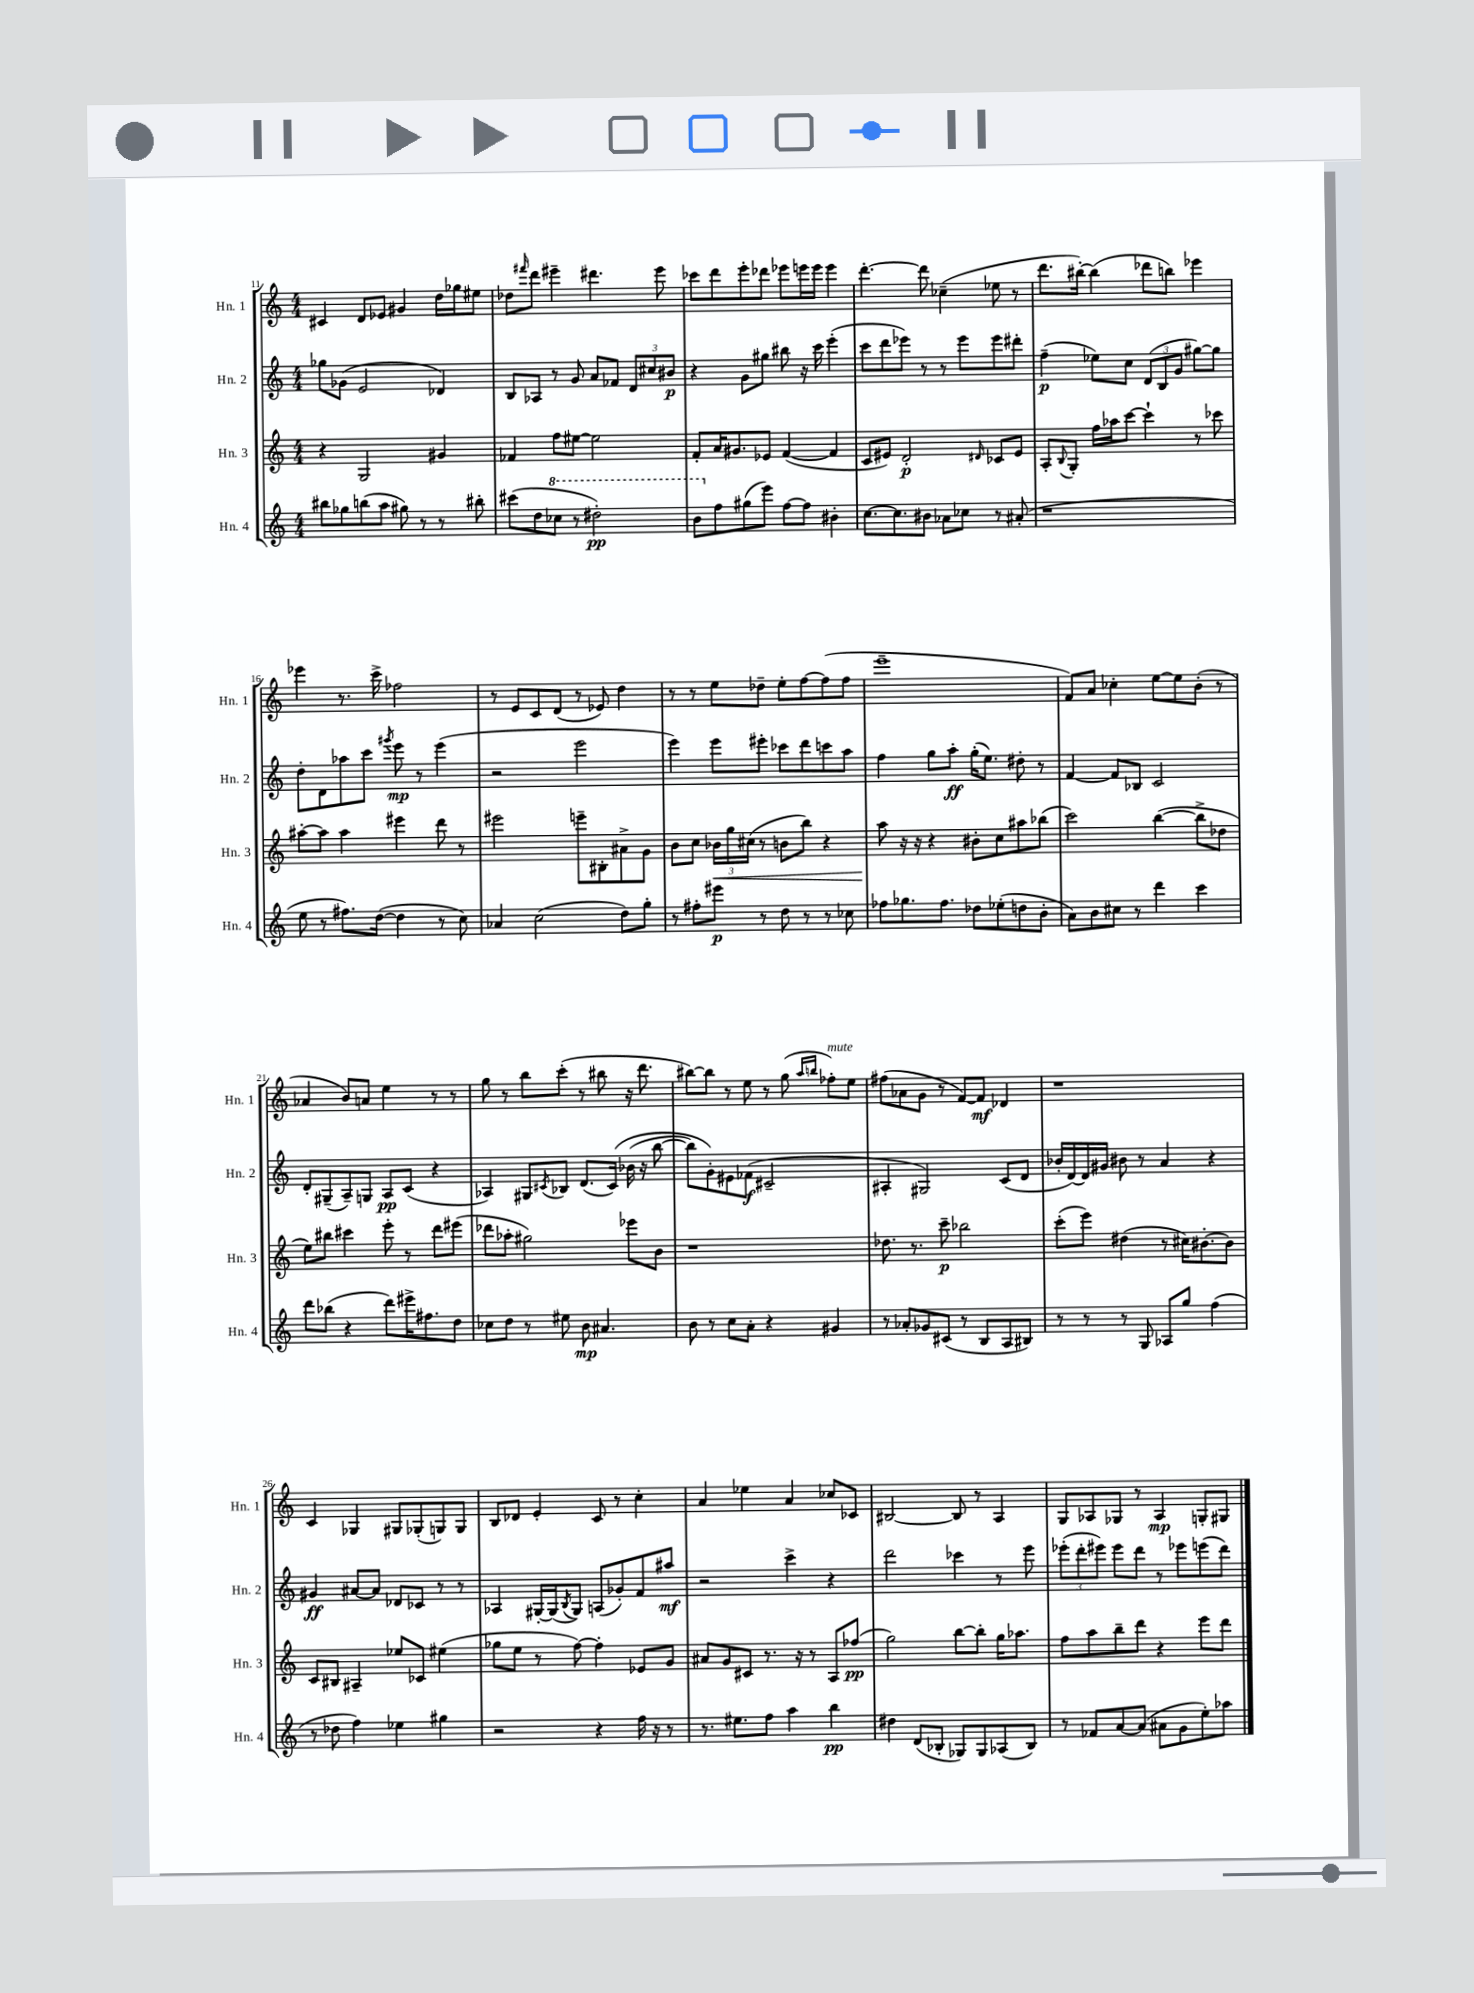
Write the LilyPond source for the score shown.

<<
\new StaffGroup <<
\new Staff = "s0" \with { instrumentName = "Hn. 1" shortInstrumentName = "Hn. 1" } {
    \clef treble \key c \major \numericTimeSignature \time 4/4
    cis'4 d'8 ees'8 gis'4 d''16 ges''16 eis''8 |
    des''8 \grace { fis'''16 } d'''8 eis'''4-- dis'''4. eis'''8 |
    ces'''8 d'''8 e'''8-. des'''8 ees'''8 e'''16 e'''16 e'''4 |
    d'''4.~-. d'''8 ces''4--( ees''8 r8 |
    d'''8. bis''16~-.) bis''4( des'''8 b''8) ees'''4 |
    ees'''4 r8. c'''16-> fes''2 |
    r8 e'8 c'8 d'8( r8 ees'8) d''4 |
    r8 r8 e''8 des''8-- e''8-. f''8~ f''8( f''8 |
    e'''1-- |
    f'8) a'8 ces''4-. e''8~ e''8 b'8-.( r8 |
    aes'4 b'8) a'8 e''4 r8 r8 |
    g''8 r8 b''8 c'''8-.( r8 bis''8 r16 d'''8. |
    bis''8~) bis''8 r8 e''8 r8 g''8( \grace { a''16 b''16 } fes''8-.^\markup { \italic "mute" }) e''8 |
    fis''8( aes'8 g'8 r8 f'8~) f'8\mf des'4 |
    r1 |
    c'4 ges4 gis8 ges8-.( g8) g8 |
    b8 des'8 e'4-. c'8 r8 c''4-. |
    a'4 ees''4 a'4 ces''8 ces'8 |
    bis2~ bis8 r8 a4 |
    g8 aes8 ges8 r8 aes4\mp g8-. gis8 \bar "|." |
}
\new Staff = "s1" \with { instrumentName = "Hn. 2" shortInstrumentName = "Hn. 2" } {
    \clef treble \key c \major \numericTimeSignature \time 4/4
    ges''8 ges'8( e'2 des'4) |
    b8 aes8 r8 g'8 a'8 fes'8 \tuplet 3/2 { d'8 cis''8 bis'8\p } |
    r4 g'8 gis''8 bis''8 r16 c'''16 e'''4-.( |
    c'''8 d'''8 ees'''8) r8 r8 ees'''8 ees'''8 dis'''8-. |
    f''4--\p( ees''8) c''8 \tuplet 3/2 { d'8( b8 g'8 } gis''8~) gis''8 |
    d''8-. d'8 aes''8 c'''8 \acciaccatura { gis'''8 } e'''8\mp r8 e'''4( |
    r2 e'''2 |
    e'''4) e'''8 eis'''8-. ces'''8 d'''8 c'''8 a''8 |
    f''4 g''8 a''8-.\ff g''16-.( e''8.) dis''8-. r8 |
    f'4~ f'8 bes8 c'2 |
    d'8-. gis8--( a8--) g8 a8\pp c'8( r4 |
    aes4) gis8 \acciaccatura { cis'8 } bes8 d'8.( cis'16)\( bes'16( r16 b''8~ |
    b''8) g'8-.\) eis'8 fes'8\f( cis'2-- |
    ais4-. gis2) c'8( d'8 |
    bes'16-. d'16~) d'16 gis'16 bis'8 r8 a'4 r4 |
    gis'4\ff ais'8~ ais'8 des'8 ces'8 r8 r8 |
    aes4 gis16~-. gis16( \acciaccatura { b8 } gis8) a8( ges'8-.) f'8 ais''8\mf |
    r2 c'''4-> r4 |
    d'''2 ces'''4 r8 e'''8 |
    \tuplet 3/2 { ees'''8-.( d'''8-. eis'''8) } eis'''8 d'''8 r8 ees'''8 e'''8( d'''8) \bar "|." |
}
\new Staff = "s2" \with { instrumentName = "Hn. 3" shortInstrumentName = "Hn. 3" } {
    \clef treble \key c \major \numericTimeSignature \time 4/4
    r4 g2 gis'4 |
    fes'4 f''8 eis''8~ eis''2 |
    f'8-. a'16 gis'8. ees'8 f'4~( f'4 |
    c'8 eis'8) d'2-.\p \grace { dis'16 } ces'8 eis'8 |
    a8-. \appoggiatura { b8 } g8-. f''16 aes''16 c'''8~ c'''4-! r8 ces'''8 |
    ais''8~-. ais''8 ais''4 eis'''4 d'''8 r8 |
    eis'''2 e'''8-- bis8-. ais'8-> g'8 |
    b'8 c''8 \tuplet 3/2 { bes'16\< g''16 cis''16( } r8 b'8 b''8) r4 |
    a''8\! r16 r16 r4 bis'8-. c''8 ais''8 bes''8( |
    c'''2) b''4~( b''8-> des''8 |
    e''8) bis''8 cis'''4 e'''8-. r8 d'''8 eis'''8( |
    des'''8 aes''8-. gis''2) ees'''8 b'8 |
    r1 |
    des''8. r8. c'''8--\p bes''2 |
    c'''8-.( e'''8) dis''4( r8 cis''16) bis'8.~-. bis'8 |
    c'8 bis8 ais4-- ees''8 ces'8 eis''4( |
    ges''8 e''8 r8 f''8~) f''4-. ees'8 g'8 |
    ais'8 g'8 cis'8 r8. r16 r8 a8 fes''8\pp( |
    g''2) b''8~ b''8-. g''16 aes''8. |
    f''8 a''8 b''8-- d'''8 r4 e'''8 d'''8 \bar "|." |
}
\new Staff = "s3" \with { instrumentName = "Hn. 4" shortInstrumentName = "Hn. 4" } {
    \clef treble \key c \major \numericTimeSignature \time 4/4
    bis''8 ges''8 b''8( a''8 gis''8) r8 r8 bis''8-. |
    cis'''8( d''8 \ottava #1 ces'''8 r8 dis'''2-.\pp) |
    b''8 \ottava #0 f''8 gis''8( e'''8) f''8~ f''8 bis'4-. |
    c''8.~ c''8. bis'8 aes'8 ces''8 r8 ais'8-.( |
    r1 |
    e''8 r8 fis''8.) d''16~( d''4 r8 c''8) |
    aes'4 c''2( d''8) g''8-. |
    r8 fis''8-. eis'''8\p r8 d''8 r8 r8 ces''8 |
    fes''8 ges''8. fes''8. des''8 ees''8-.( d''8 b'8-. |
    a'8) b'8 cis''8 r8 d'''4 c'''4 |
    d'''8 bes''8( r4 d'''8) eis'''16-> fis''8. d''8 |
    ces''8 d''8 r8 eis''8 b'8\mp ais'4. |
    b'8 r8 c''8 a'8-. r4 gis'4 |
    r8 aes'8-. ges'8 cis'8( r8 b8 a8 bis8) |
    r8 r8 r8 g8 aes8 g''8 f''4( |
    r8 des''8 f''4) ees''4 gis''4 |
    r2 r4 f''16 r16 r8 |
    r8. eis''8. f''8 a''4 b''4\pp |
    dis''4 d'8( bes8-. ges8) ges8 aes8( bes8) |
    r8 fes'8 a'8~ a'8( ais'8 g'8 e''8-.) aes''8 \bar "|." |
}
>>
>>
\layout { \context { \Score currentBarNumber = #11 } }
